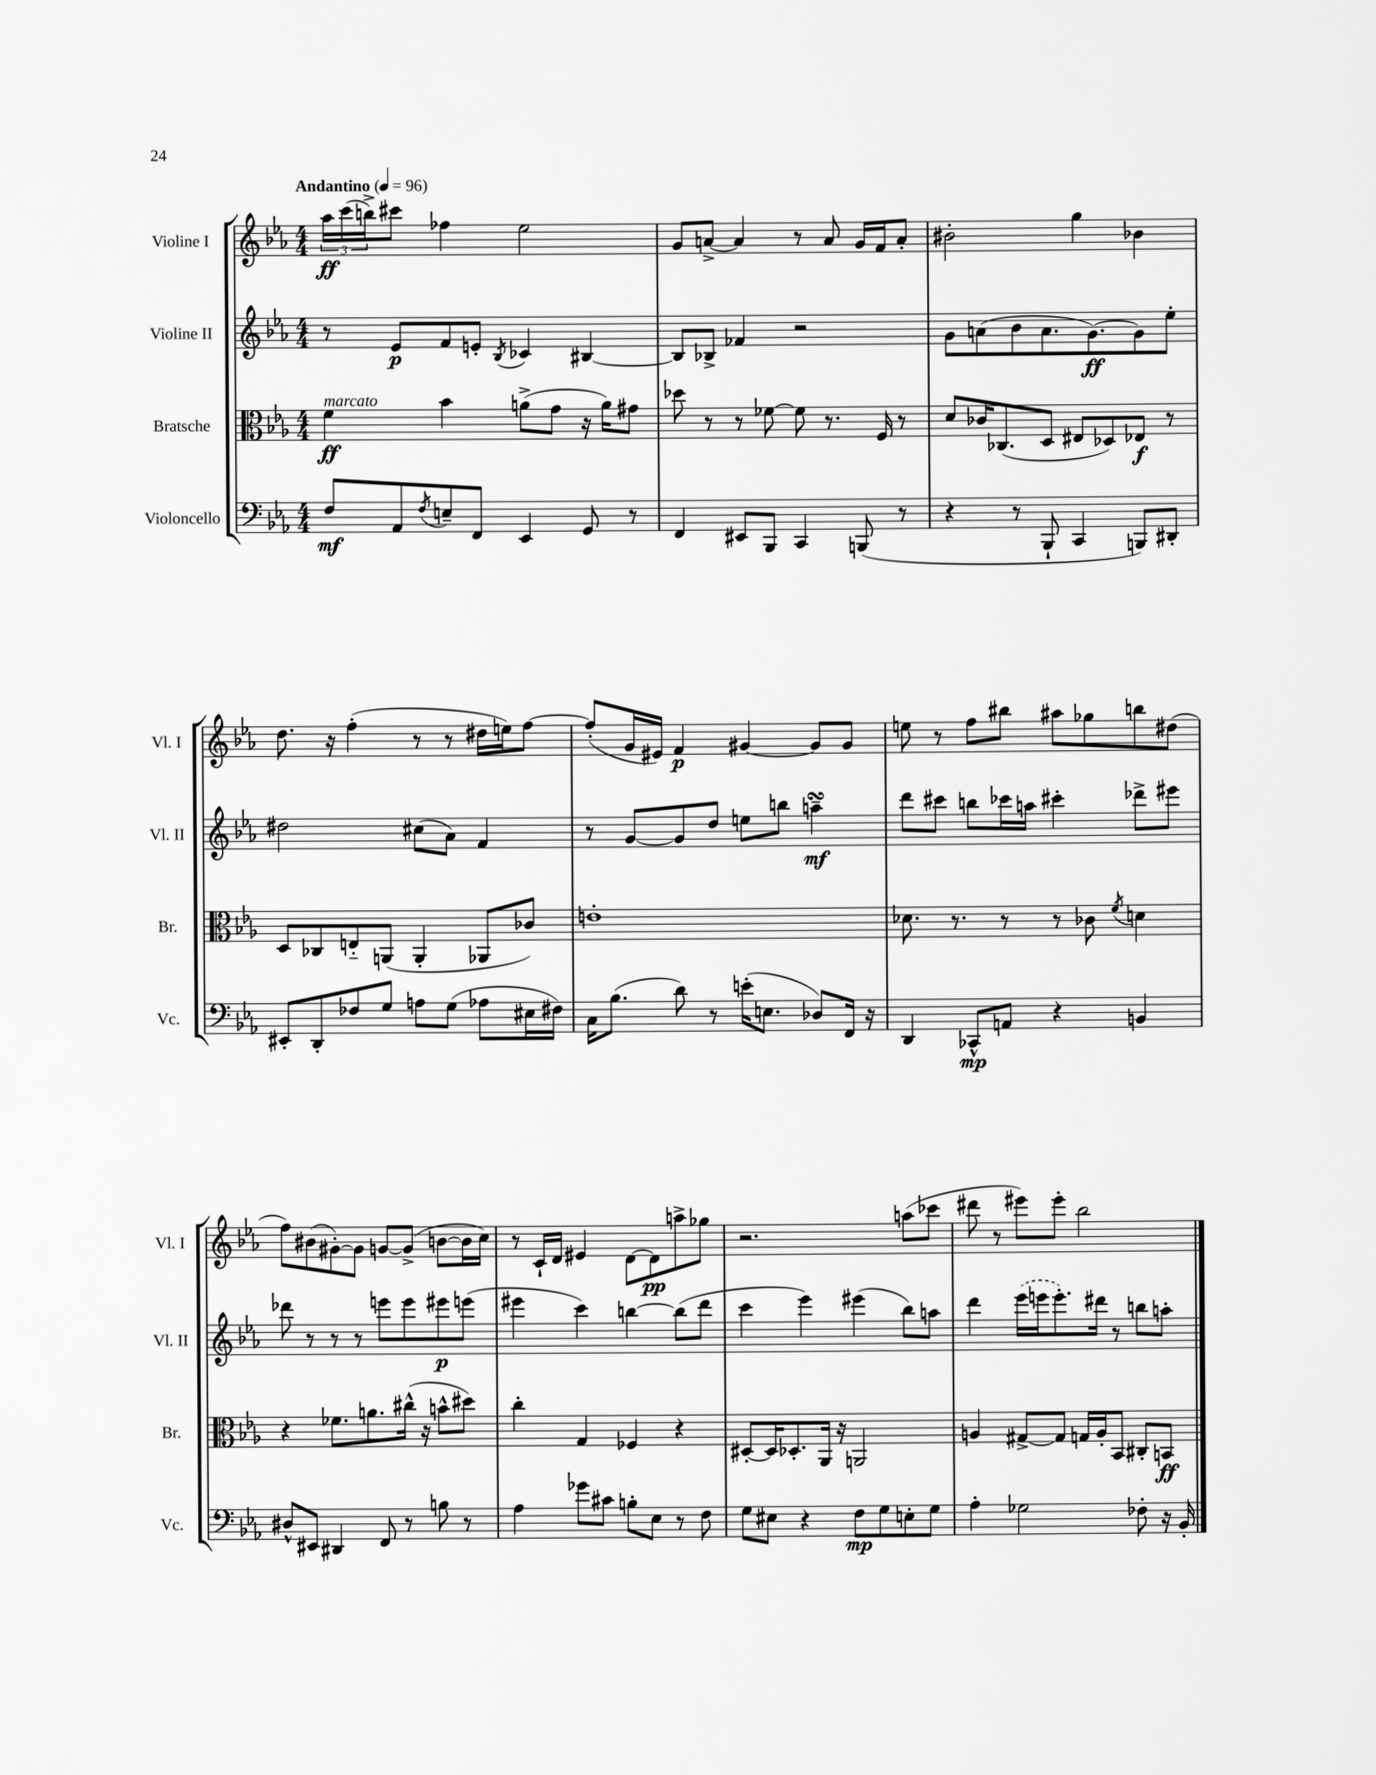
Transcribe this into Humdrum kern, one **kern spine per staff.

**kern	**kern	**kern	**kern
*staff4	*staff3	*staff2	*staff1
*clefF4	*clefC3	*clefG2	*clefG2
*k[b-e-a-]	*k[b-e-a-]	*k[b-e-a-]	*k[b-e-a-]
*M4/4	*M4/4	*M4/4	*M4/4
*MM96	*MM96	*MM96	*MM96
8F	4f	8r	24aa-
.	.	.	(24ccc
.	.	.	24bb^)
8AA-	.	8e-	8ccc#
8qF	.	.	.
8E~	4b-	8f	4ff-
8FF	.	8e'	.
.	.	8qB-	.
4EE-	(8a^	4c-	2ee-
.	8g	.	.
8GG	16r	[4B#	.
.	16a)	.	.
8r	8g#	.	.
=	=	=	=
4FF	8dd-	8B#]	8g
.	8r	8B-^	[8a^
8EE#	8r	4f-	4a]
8BBB-	[8f-	.	.
4CC	8f-]	2r	8r
.	8.r	.	8a
(8BBB	.	.	16g
.	16F	.	16f
8r	8r	.	8a'
=	=	=	=
4r	8d	8g	2b#'
.	16c-	(8a	.
.	(8.C-	.	.
8r	.	8b-	.
8BBB-`	8D	8.a	.
4CC	8E#	.	4gg
.	.	[8.g)	.
.	8D-)	.	.
8BBB)	8E-	8g]	4b-
8DD#'	8r	8ee-'	.
=	=	=	=
8EE#'	8D	2dd#	8.dd
8DD'	8C-	.	.
.	.	.	16r
8F-	8E'~	.	(4ff'
8G	(8AA	.	.
8A	4AA'	(8cc#	8r
(8G	.	8a-)	8r
8A-	8AA-	4f	16dd#
.	.	.	16ee)
16E#	8c-)	.	[8ff
16F#)	.	.	.
=	=	=	=
16C	1e'	8r	(8ff']
(8.B-	.	.	.
.	.	[8g	16g
.	.	.	16e#)
8d)	.	8g]	4f
8r	.	8dd	.
(16e'	.	8ee	[4g#
8.E	.	.	.
.	.	8bb	.
8D-)	.	4aa~	8g#]
16FF	.	.	8g#
16r	.	.	.
=	=	=	=
4DD	8.d-	8ddd	8ee
.	.	8ccc#	8r
.	8.r	.	.
8CC-^^	.	8bb	8ff
8AA	8r	16ccc-	8bb#
.	.	16aa	.
4r	8r	4ccc#'	8aa#
.	8c-	.	8gg-
.	8qf	.	.
4BB	4d	8ddd-^	8bb
.	.	8eee#	(8dd#
=	=	=	=
8D#^^	4r	8ddd-	8ff)
8EE#	.	8r	(8b#
4DD#	8.f-	8r	[8g#')
.	.	8r	8g#]
.	8.a	.	.
8FF	.	8eee	[8g
8r	(16cc#^^	8eee	(8g^]
.	16r	.	.
8B	8b^^	8eee#	[8b
8r	8dd#)	(8eee	16b]
.	.	.	16cc)
=	=	=	=
4A-	4cc'	4eee#	8r
.	.	.	16c`
.	.	.	16d
8g-	4G	4ccc)	4e#
8c#	.	.	.
8B'	4F-	[4bb	[8d
8E-	.	.	8d]
8r	4r	(8bb]	8aa^
8F	.	8ddd	8gg-
=	=	=	=
8G	[8D#'	4ccc	2.r
8E#	16D#]	.	.
.	8.D-'	.	.
4r	.	4eee-)	.
.	16AA-	.	.
.	16r	.	.
8F	2AA	(4eee#	.
8G	.	.	.
8E'	.	8bb-)	(8aa
8G	.	8aa	8ccc-
=	=	=	=
4A-'	4A	4ddd	8ddd#
.	.	.	8r
2G-	[8G#^	(16eee-	8eee#)
.	.	16eee	.
.	8G#]	8.eee')	8eee#'
.	16G	.	2bb-
.	16A'	16ddd#	.
.	8BB-	8r	.
8F-'	8C#'	8bb	.
16r	8BB	8aa'	.
16BB-'	.	.	.
==	==	==	==
*-	*-	*-	*-
